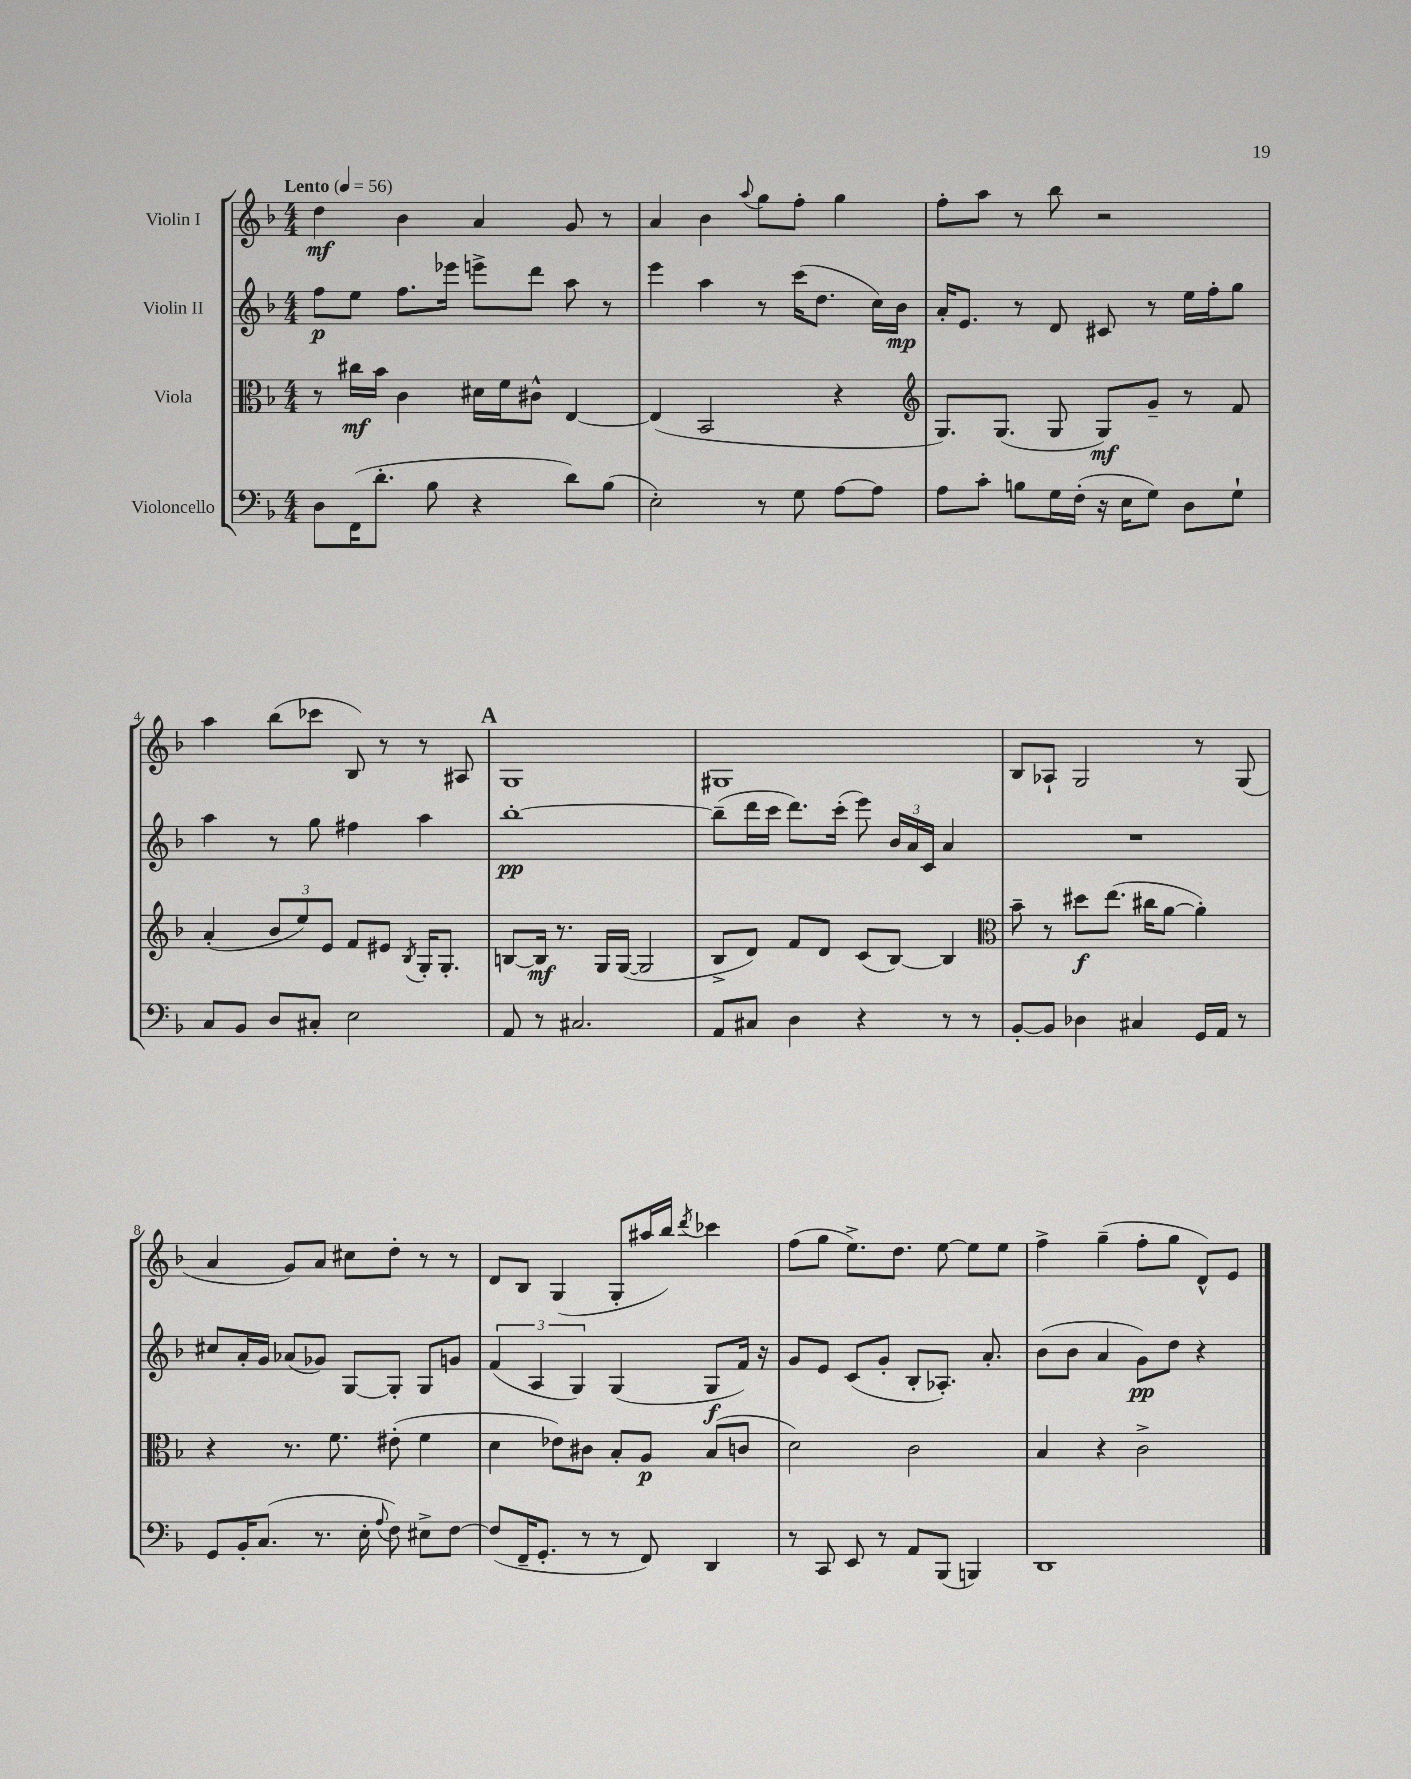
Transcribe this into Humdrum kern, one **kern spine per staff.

**kern	**kern	**dynam	**kern	**dynam	**kern	**dynam
*part4	*part3	*part3	*part2	*part2	*part1	*part1
*staff4	*staff3	*staff3	*staff2	*staff2	*staff1	*staff1
*I"Violoncello	*I"Viola	*	*I"Violin II	*	*I"Violin I	*
*clefF4	*clefC3	*	*clefG2	*	*clefG2	*
*k[b-]	*k[b-]	*	*k[b-]	*	*k[b-]	*
*M4/4	*M4/4	*	*M4/4	*	*M4/4	*
*MM56	*MM56	*	*MM56	*	*MM56	*
=1	=1	=1	=1	=1	=1	=1
!	!	!	!	!	!LO:TX:a:B:t=Lento	!
8D\L	8r	.	8ff\L	p	4dd\	mf
(16FF\K	16cc#X\LL	mf	8ee\J	.	.	.
8.d'\J	16b-\JJ	.	.	.	.	.
.	4c\	.	8.ff\L	.	4b-\	.
8B-\	.	.	.	.	.	.
.	.	.	16eee-X\Jk	.	.	.
4r	16d#X\LL	.	8eeen^\L	.	4a/	.
.	16f\J	.	.	.	.	.
.	8c#X^^\J	.	8ddd\J	.	.	.
8d\L)	[4E/	.	8aa\	.	8g/	.
(8B-\J	.	.	8r	.	8r	.
=2	=2	=2	=2	=2	=2	=2
2E'\)	(4E/]	.	4eee\	.	4a/	.
.	2BB-/	.	4aa\	.	4b-\	.
.	.	.	.	.	8qqaa/	.
8r	.	.	8r	.	8gg\L	.
8G\	.	.	(16ccc\KL	.	8ff'\J	.
.	.	.	8.dd\J	.	.	.
[8A\L	4r	.	.	.	4gg\	.
8A\J]	.	.	16cc\LL)	.	.	.
.	.	.	16b-\JJ	mp	.	.
=3	=3	=3	=3	=3	=3	=3
*	*clefG2	*	*	*	*	*
8A\L	8.G/L)	.	16a'/KL	.	8ff'\L	.
.	.	.	8.e/J	.	.	.
8c'\J	.	.	.	.	8aa\J	.
.	(8.G/J	.	.	.	.	.
8Bn\L	.	.	8r	.	8r	.
16G\L	8G/	.	8d/	.	8bb-\	.
(16F'\JJ	.	.	.	.	.	.
16r	8G/L)	mf	8c#X/	.	2r	.
16E\KL	.	.	.	.	.	.
8G\J)	8g~/J	.	8r	.	.	.
8D\L	8r	.	16ee\LL	.	.	.
.	.	.	16ff'\J	.	.	.
8G`\J	8f/	.	8gg\J	.	.	.
!!LO:LB:g=z
=4	=4	=4	=4	=4	=4	=4
8C/L	(4a'/	.	4aa\	.	4aa\	.
8BB-/J	.	.	.	.	.	.
8D/L	12b-/L	.	8r	.	(8bb-\L	.
.	12ee/)	.	.	.	.	.
8C#X'/J	.	.	8gg\	.	8ccc-X\J	.
.	12e/J	.	.	.	.	.
2E\	8f/L	.	4ff#X\	.	8B-/)	.
.	8e#X/J	.	.	.	8r	.
.	8qB-/	.	.	.	.	.
.	16G'/KL	.	4aa\	.	8r	.
.	8.G'/J	.	.	.	.	.
.	.	.	.	.	8A#X/	.
!!LO:REH:place=s1:t=A
=5	=5	=5	=5	=5	=5	=5
8AA/	[8Bn/L	.	[1bb-'	pp	1G	.
8r	16B/Jk]	mf	.	.	.	.
.	8.r	.	.	.	.	.
2.C#X/	.	.	.	.	.	.
.	16G/LL	.	.	.	.	.
.	([16G/JJ	.	.	.	.	.
.	2G/]	.	.	.	.	.
=6	=6	=6	=6	=6	=6	=6
8AA/L	8B-^/L	.	(8bb-~\L]	.	1G#X	.
8C#X/J	8d/J)	.	16ddd\L	.	.	.
.	.	.	16ccc\JJ	.	.	.
4D\	8f/L	.	8.ddd\L)	.	.	.
.	8d/J	.	.	.	.	.
.	.	.	(16ccc'\Jk	.	.	.
4r	(8c/L	.	8eee\)	.	.	.
.	[8B-/J)	.	24b-/LL	.	.	.
.	.	.	24a/	.	.	.
.	.	.	24c/JJ	.	.	.
8r	4B-/]	.	4a/	.	.	.
8r	.	.	.	.	.	.
=7	=7	=7	=7	=7	=7	=7
*	*clefC3	*	*	*	*	*
[8BB-'/L	8b-~\	.	1r	.	8B-/L	.
8BB-/J]	8r	.	.	.	8A-X`/J	.
4D-X\	8dd#X\L	f	.	.	2G/	.
.	(8.ee\J	.	.	.	.	.
4C#X/	.	.	.	.	.	.
.	16cc#X\KL	.	.	.	.	.
.	[8a\J	.	.	.	.	.
16GG/LL	4a'\])	.	.	.	8r	.
16AA/JJ	.	.	.	.	.	.
8r	.	.	.	.	(8G/	.
!!LO:LB:g=z
=8	=8	=8	=8	=8	=8	=8
8GG/L	4r	.	8cc#X/L	.	4a/	.
16BB-'/K	.	.	16a'/L	.	.	.
(8.C/J	.	.	16g/JJ	.	.	.
.	8.r	.	(8a-X/L	.	8g/L)	.
8.r	.	.	8g-X/J)	.	8a/J	.
.	8.f\	.	.	.	.	.
.	.	.	[8G/L	.	8cc#X\L	.
16E'\	.	.	.	.	.	.
8qqA/	.	.	.	.	.	.
8F\)	(8e#X'\	.	8G'/J]	.	8dd'\J	.
8E#X^\L	4f\	.	8G/L	.	8r	.
[8F\J	.	.	8gn/J	.	8r	.
=9	=9	=9	=9	=9	=9	=9
(8F/L]	4d\	.	(6f/	.	8d/L	.
16FF~/K	.	.	.	.	8B-/J	.
.	.	.	6A/	.	.	.
8.GG'/J	.	.	.	.	.	.
.	8e-X\L)	.	.	.	(4G/	.
.	.	.	6G/)	.	.	.
8r	8c#X\J	.	.	.	.	.
8r	8B-'/L	.	(4G/	.	8G'/L	.
8FF/)	8A/J	p	.	.	16aa#X/L	.
.	.	.	.	.	16bb-/JJ)	.
.	.	.	.	.	8qddd/	.
4DD/	(8B-/L	.	8G/L	f	4ccc-X\	.
.	8cn/J	.	16f/Jk)	.	.	.
.	.	.	16r	.	.	.
=10	=10	=10	=10	=10	=10	=10
8r	2d\)	.	8g/L	.	(8ff\L	.
8CC/	.	.	8e/J	.	8gg\J	.
8EE/	.	.	(8c/L	.	8.ee^\L)	.
8r	.	.	8g'/J	.	.	.
.	.	.	.	.	8.dd\J	.
8AA/L	2c\	.	8B-'/L	.	.	.
(8BBB-/J	.	.	8.A-X'/J)	.	[8ee\	.
4BBBn/)	.	.	.	.	8ee\L]	.
.	.	.	8.a'/	.	.	.
.	.	.	.	.	8ee\J	.
=11	=11	=11	=11	=11	=11	=11
1DD	4B-/	.	(8b-\L	.	4ff^\	.
.	.	.	8b-\J	.	.	.
.	4r	.	4a/	.	(4gg~\	.
.	2c^\	.	8g\L)	pp	8ff'\L	.
.	.	.	8dd\J	.	8gg\J	.
.	.	.	4r	.	8d^^/L)	.
.	.	.	.	.	8e/J	.
==	==	==	==	==	==	==
*-	*-	*-	*-	*-	*-	*-
